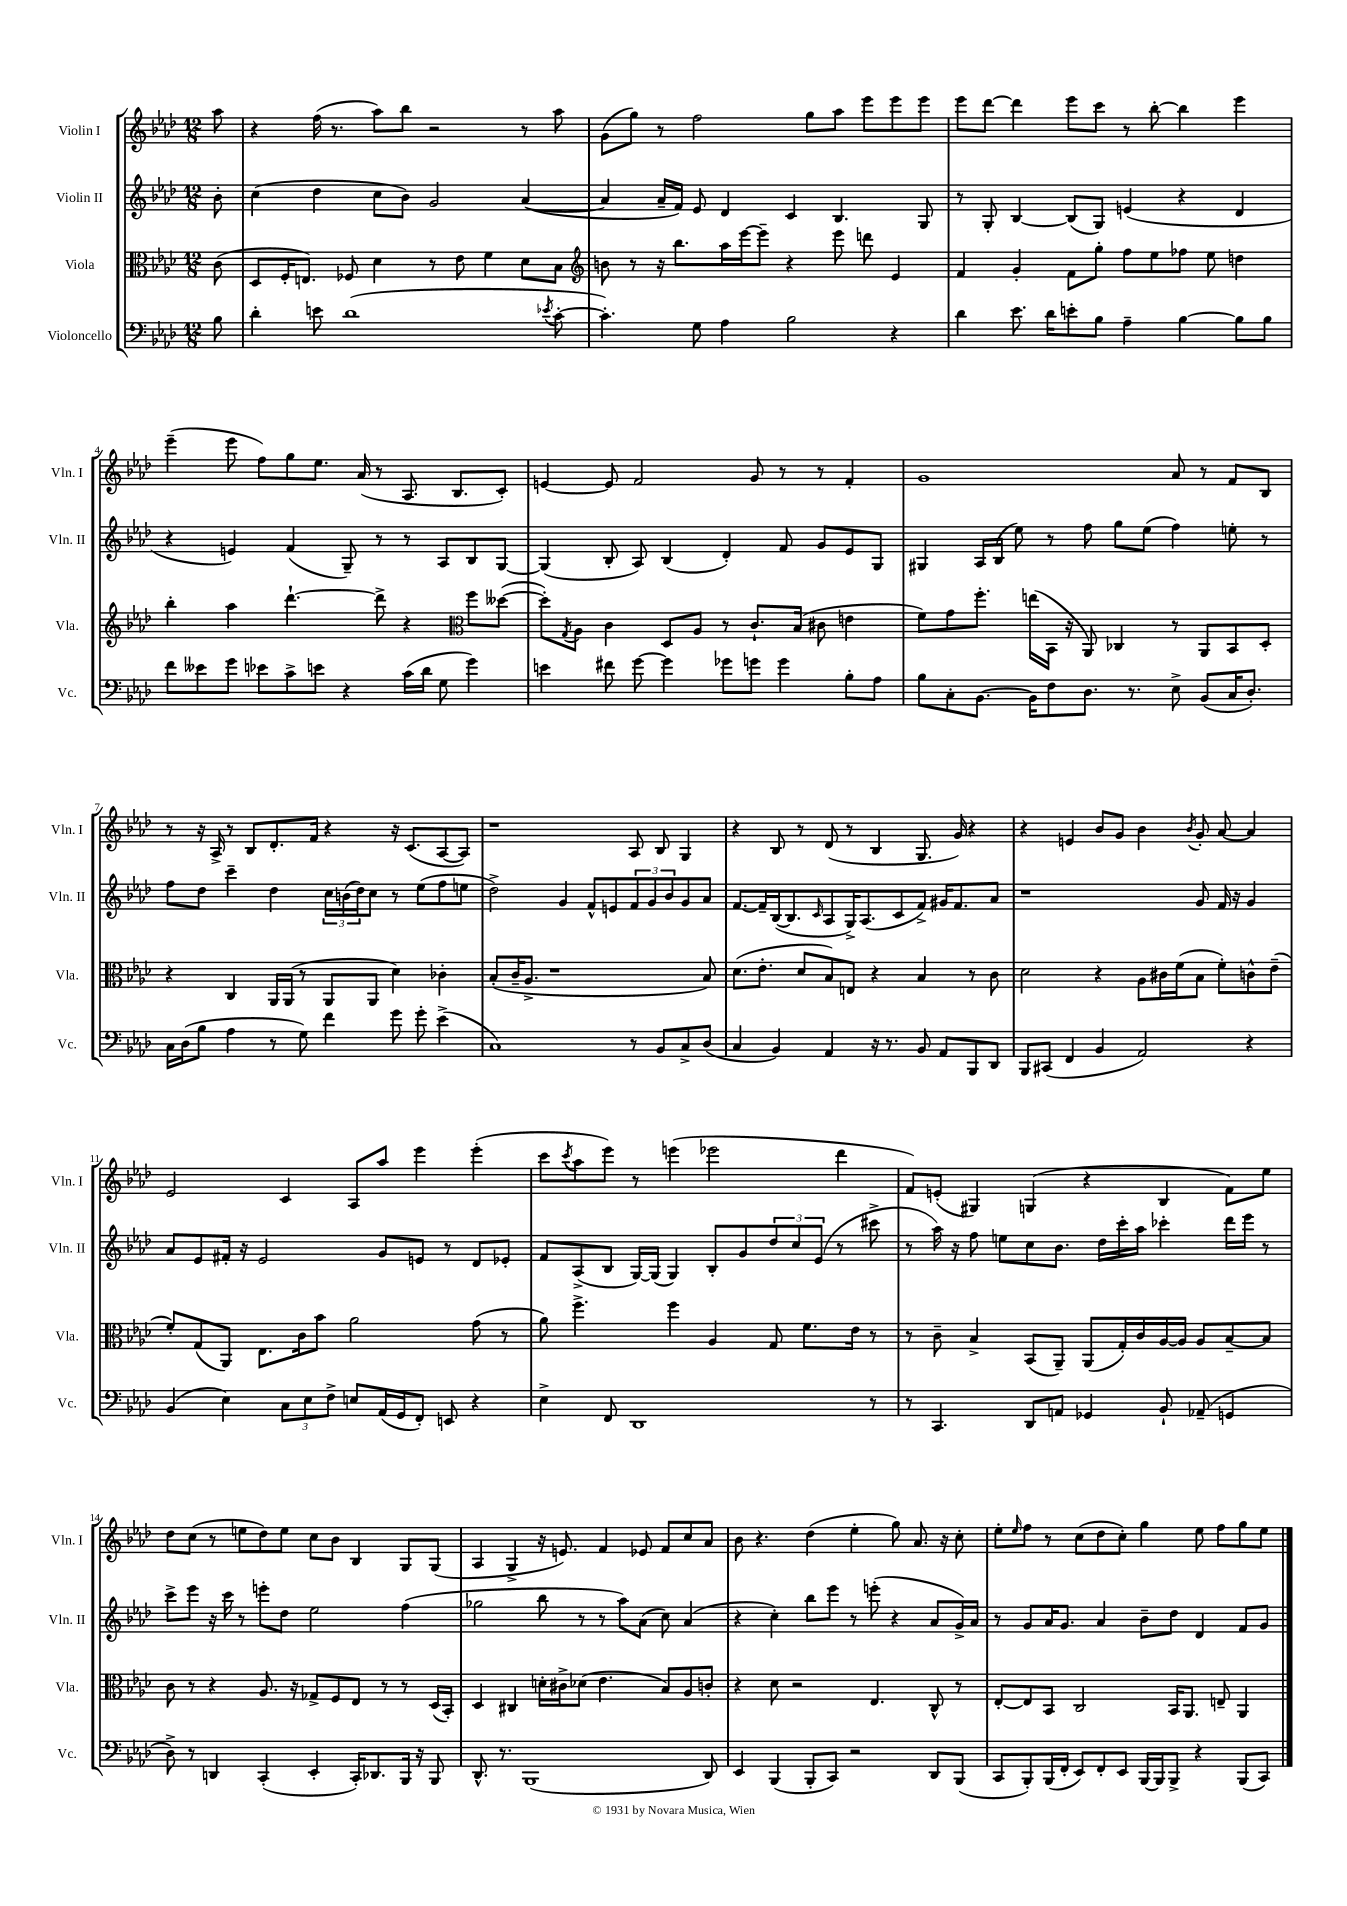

**kern	**kern	**kern	**kern
*staff4	*staff3	*staff2	*staff1
*clefF4	*clefC3	*clefG2	*clefG2
*k[b-e-a-d-]	*k[b-e-a-d-]	*k[b-e-a-d-]	*k[b-e-a-d-]
*M12/8	*M12/8	*M12/8	*M12/8
8B-\	(8c\	8b-'\	8aa-\
=	=	=	=
4d-'\	8D-/L	(4cc\	4r
.	16F'/K	.	.
.	8.E/J)	.	.
8e\	.	4dd-\	(16ff\
.	.	.	8.r
(1d-	8F-/	.	.
.	4d-\	8cc\L	8aa-\L)
.	.	8b-\J)	8bb-\J
.	8r	2g/	2r
.	8e-\	.	.
.	4f\	.	.
.	8d-\L	([4a-/	8r
8qe-/	.	.	.
[8c'\	8B-\J	.	8aa-\
=	=	=	=
*	*clefG2	*	*
4.c'\])	8b\	4a-/]	(8g\L
.	8r	.	8gg\J)
.	16r	16a-~/LL	8r
.	8.bb-\L	16f/JJ)	.
8G\	.	8e-/	2ff\
4A-\	16aa-\L	4d-/	.
.	[16eee-\J	.	.
.	8eee-~\]J	.	.
2B-\	4r	4c/	.
.	.	.	8gg\L
.	8eee-\	4.B-/	8aa-\J
.	8ddd\	.	8eee-\L
4r	4e-/	.	8eee-\
.	.	8G/	8eee-\J
=	=	=	=
4d-\	4f/	8r	8eee-\L
.	.	8G'/	[8ddd-\J
8.e-\	4g'/	[4B-/	4ddd-\]
16d-\LK	.	.	.
8e'\	8f\L	(8B-/]L	8eee-\L
8B-\J	8gg'\J	8G/J)	8ccc\J
4A-~\	8ff\L	(4e/	8r
.	8ee-\	.	[8bb-'\
[4B-\	8ff-\J	4r	4bb-\]
.	8ee-\	.	.
8B-\]L	4dd\	4d-/	4eee-\
8B-\J	.	.	.
=	=	=	=
8f\L	4bb-'\	4r	(4eee-~\
8e--\	.	.	.
8g\J	4aa-\	4e/)	8eee-\
8e-\L	.	.	8ff\L)
8c^\	[4.ddd-`\	(4f/	8gg\
8e\J	.	.	8.ee-\J
4r	.	8G~/)	.
.	.	.	(16a-/
.	8ddd-^\]	8r	8r
(16c\LL	4r	8r	8.A-/
16d-\JJ	.	.	.
8G\	.	8A-/L	.
.	.	.	8.B-/L
*	*clefC3	*	*
4g\)	8ff\L	8B-/	.
.	([8dd--\J	[8G/J	8c'/J)
=	=	=	=
4e\	8dd--'\]L)	(4G/]	[4e/
.	8qG/	.	.
.	8A-\J	.	.
8f#\	4c\	8B-'/	8e/]
[8g\	.	8A-/)	2f/
4g\]	8D-/L	(4B-/	.
.	8A-/J	.	.
8g-\L	8r	4d-'/)	.
8g\J	8.c`/L	.	8g/
4g\	.	8f/	8r
.	(16B-/Jk	.	.
.	8c#\	8g/L	8r
8B-'\L	4e\	8e-/	4f'/
8A-\J	.	8G/J	.
=	=	=	=
8B-\L	8f\L)	4G#/	1g
8C'\	8g\	.	.
[8.BB-\J	8.ff'\J	16A-/LL	.
.	.	(16B-/JJ	.
.	.	8ee-\)	.
16BB-\]LK	(16ee\LL	.	.
8F\	16BB-\JJ	8r	.
.	16r	.	.
8.D-\J	8AA-/)	8ff\	.
.	4C-/	8gg\L	.
8.r	.	.	.
.	.	(8ee-\J	.
8E-^\	8r	4ff\)	8a-/
(8BB-/L	8AA-/L	.	8r
16C/K	8BB-/	8ee'\	8f/L
8.D-'/J)	.	.	.
.	8D-'/J	8r	8B-/J
=	=	=	=
16C\LL	4r	8ff\L	8r
(16D-\J	.	.	.
8B-\J	.	8dd-\J	16r
.	.	.	16A-^/
4A-\	4C/	4ccc~\	8r
.	.	.	8B-/L
8r	16AA-/LL	4dd-\	8.d-'/
.	(16AA-/JJ	.	.
8G\)	8r	.	.
.	.	.	16f/Jk
4f\	8AA-/L	24cc\LL	4r
.	.	(24b\	.
.	.	24dd-\J)	.
.	8AA-/J	8cc\J	.
8g\	4d-\)	8r	16r
.	.	.	(8.c/L
8g'\	.	(8ee-\L	.
(4e-^\	4c-'\	8ff\	[8A-/
.	.	8ee\J	8A-/]J)
=	=	=	=
1C)	(8B-'/L	2dd-^\)	1r
.	16c~/K	.	.
.	8.A-^/J	.	.
.	1r	.	.
.	.	4g/	.
.	.	8f^^/L	.
.	.	8e/	.
8r	.	12f/	8A-/
.	.	12g/	.
8BB-/L	.	.	8B-/
.	.	12b-/	.
8C^/	.	8g/	4G/
(8D-/J	8B-/)	8a-/J	.
=	=	=	=
4C/	(8.d-\L	[8.f/L	4r
.	8.e-'\J	16f~/]L	.
4BB-/)	.	([16B-/J	8B-/
.	.	8.B-/]	.
.	8d-/L	.	8r
.	.	16qqc/	.
4AA-/	8B-/)	8A-/	(8d-/
.	8E/J	16G^/K)	8r
.	.	(8.A-/	.
16r	4r	.	4B-/
8.r	.	.	.
.	.	8c/	.
8BB-/	4B-/	8f^/J)	8.G/
8AA-/L	.	16g#/LK	.
.	.	8.f/	16g/)
8BBB-/	8r	.	4r
8DD-/J	8c\	8a-/J	.
=	=	=	=
8BBB-/L	2d-\	1r	4r
(8CC#/J	.	.	.
4FF/	.	.	4e/
4BB-/	4r	.	8b-/L
.	.	.	8g/J
2AA-/)	8A-\L	.	4b-\
.	16c#\L	.	.
.	(16f\J	.	.
.	.	.	8qb-/
.	8B-\J	8g/	8g'/
.	8f'\L)	16f/	[8a-/
.	.	16r	.
4r	8c^^\	4g/	4a-/]
.	(8e-~\J	.	.
=	=	=	=
(4BB-/	8f'/L)	8a-/L	2e-/
.	(8G/	8e-/	.
4E-\)	8AA-/J)	16f#'/Jk	.
.	.	16r	.
.	8.E-\L	2e-/	.
12C\L	.	.	4c/
.	16c\k	.	.
12E-\	.	.	.
.	8b-\J	.	.
12F^\J	.	.	.
8E/L	2a-\	.	8A-/L
(16AA-/L	.	8g/L	8aa-/J
16GG/J	.	.	.
8FF'/J)	.	8e/J	4eee-\
8EE/	.	8r	.
4r	(8g\	8d-/L	(4eee-'\
.	8r	8e-'/J	.
=	=	=	=
4E-^\	8a-\)	8f/L	8ccc\L
.	.	.	8qccc/
.	4.ff^\	(8A-^/	8aa-\
8FF/	.	8B-/J	8eee-\J)
1DD-	.	[16G/LL)	8r
.	.	(16G/]JJ	.
.	4ff\	4G/)	(4eee\
.	4A-/	8B-'/L	2eee-\
.	.	8g/	.
.	8G/	12dd-/	.
.	.	12cc/	.
.	8.f\L	.	.
.	.	(12e-/J	.
.	.	8r	4ddd-\
.	16e-\Jk	.	.
8r	8r	8ccc#^\	.
=	=	=	=
8r	8r	8r	8f/L)
4.CC/	8c~\	16aa-\)	(8e'/J
.	.	16r	.
.	4B-^/	8ff\	4G#/)
.	.	8ee\L	.
8DD-/L	(8BB-/L	8cc\	(4G/
8AA/J	8AA-~/J)	8.b-\J	.
4GG-/	(8AA-/L	.	4r
.	.	16dd-\LL	.
.	16G'/L)	16ccc'\	.
.	16c/	16aa-\JJ	.
8BB-`/	[16A-/	4ccc-'\	4B-/
.	16A-/]JJ	.	.
(8AA-~/	8A-/L	.	.
4GG/	[8B-~/	16ddd-\LL	8f\L)
.	.	16eee-\JJ	.
.	8B-/]J	8r	8ee-\J
=	=	=	=
8D-^\)	8c\	8ccc^\L	8dd-\L
8r	8r	8eee-\J	(8cc\J
4DD/	4r	16r	8r
.	.	16ccc\	.
.	.	8r	8ee\L
(4CC'/	8.A-/	8eee'\L	8dd-\)
.	.	8dd-\J	8ee\J
.	16r	.	.
4EE-'/	8G-^/L	2ee-\	8cc\L
.	8F/	.	8b-\J
16CC'/LK)	8E-/J	.	4B-/
8.DD-/	.	.	.
.	8r	.	.
16BBB-/Jk	8r	(4ff\	8G/L
16r	.	.	.
8BBB-/	(16D-/LL	.	(8G/J
.	16BB-'/JJ)	.	.
=	=	=	=
8.DD-^^/	4D-/	2gg-\	4A-/
8.r	.	.	.
.	4C#/	.	4G^/
(1BBB-	.	.	.
.	16d'\LL	8bb-\	16r
.	16c#^\J	.	8.e/)
.	(8d-\J	8r	.
.	4.e-\	8r	4f/
.	.	8aa-\L)	.
.	.	(8a-\J	8e-/
.	8B-/L)	8cc\)	8f/L
.	8A-/	(4a-/	8cc/
8DD-/)	8c'/J	.	8a-/J
=	=	=	=
4EE-/	4r	4r	8b-\
.	.	.	4.r
(4BBB-/	8d-\	4cc'\)	.
.	2r	.	.
8BBB-'/L	.	8bb-\L	(4dd-\
8CC/J)	.	8eee-\J	.
2r	.	8r	4ee-'\
.	4.E-/	(8eee'\	.
.	.	4r	8gg\)
.	.	.	8.a-/
8DD-/L	8C^^/	8a-/L	.
.	.	.	16r
(8BBB-/J	8r	16g^/L)	8cc'\
.	.	16a-/JJ	.
=	=	=	=
8CC/L	[8E-'/L	8r	8ee-'\L
.	.	.	16qqee-/
8BBB-'/)	8E-/]	8g/L	8ff\J
(16BBB-/L	8BB-/J	16a-/K	8r
16FF'/JJ	.	8.g/J	.
8EE-/L)	2C/	.	(8cc\L
8FF'/	.	4a-/	8dd-\
8EE-/J	.	.	8cc'\J)
[16BBB-/LL	.	8b-~\L	4gg\
16BBB-/]J	.	.	.
8BBB-^/J	16BB-/LK	8dd-\J	.
.	8.AA-/J	.	.
4r	.	4d-/	8ee-\
.	8E~/	.	8ff\L
(8BBB-/L	4AA-/	8f/L	8gg\
8CC/J)	.	8g/J	8ee-\J
==	==	==	==
*-	*-	*-	*-
